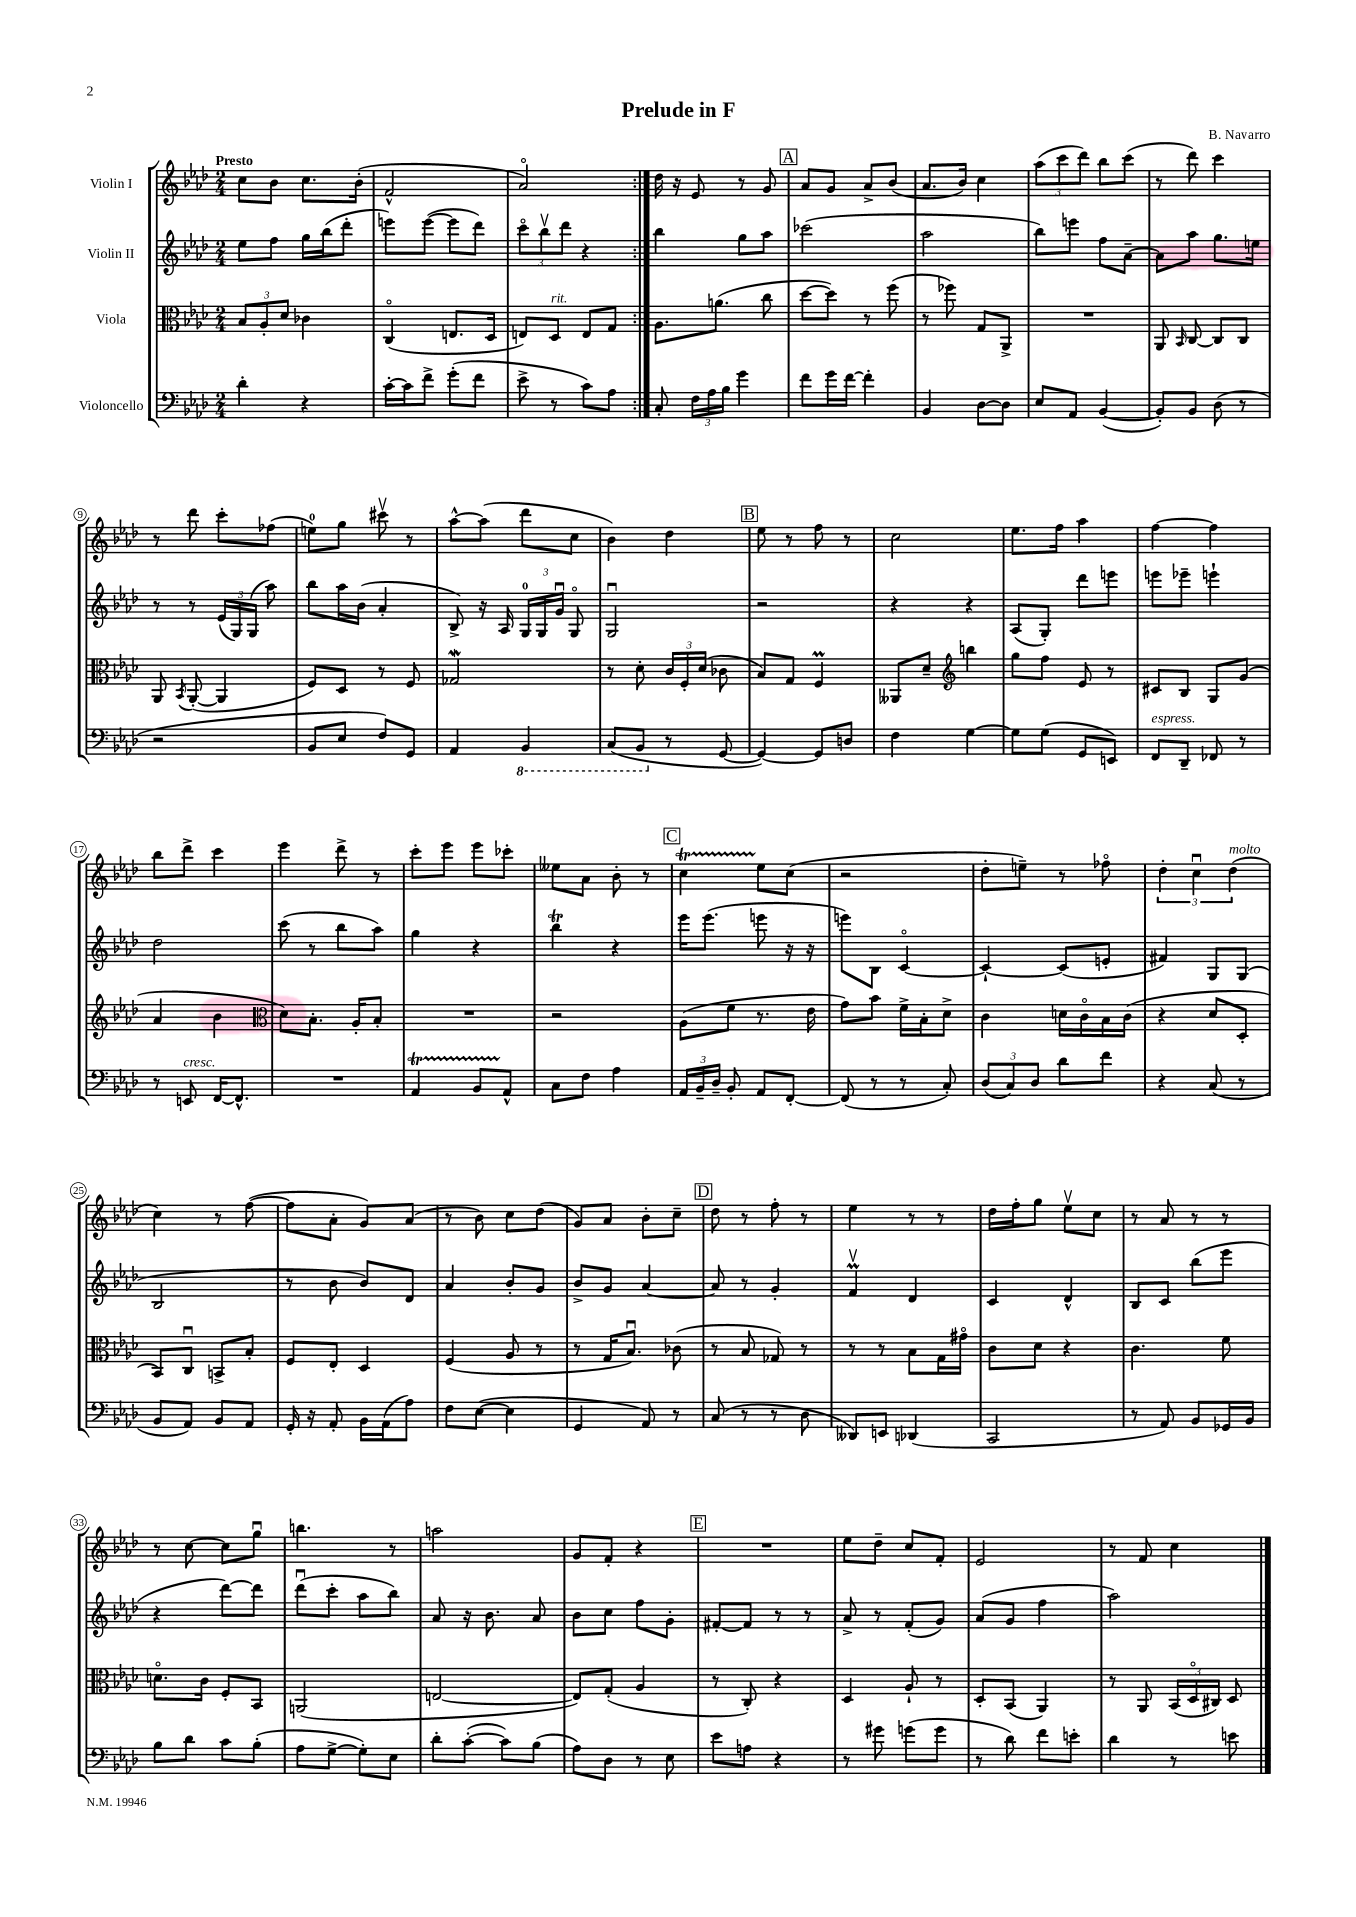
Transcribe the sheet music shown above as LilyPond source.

\header { title = "Prelude in F" composer = "B. Navarro" }
<<
\new StaffGroup <<
\new Staff = "s0" \with { instrumentName = "Violin I" } {
    \clef treble \key aes \major \numericTimeSignature \time 2/4 \tempo "Presto"
    \autoBeamOff \repeat volta 2 { c''8[ bes'8] c''8.[ bes'16]-.( |
    f'2-^ |
    aes'2\flageolet) | }
    des''16 r16 ees'8 r8 g'8 |
    \mark \markup { \box "A" } aes'8[ g'8] aes'8[-> bes'8]( |
    aes'8.[ bes'16]) c''4 |
    \tuplet 3/2 { aes''8[( c'''8 des'''8]) } bes''8[ c'''8]( |
    r8 des'''8) c'''4 |
    r8 des'''8 c'''8[-. fes''8]( |
    e''8[-0) g''8] cis'''8\upbow r8 |
    aes''8[~-^ aes''8]( des'''8[ c''8] |
    bes'4) des''4 |
    \mark \markup { \box "B" } ees''8 r8 f''8 r8 |
    c''2 |
    ees''8.[ f''16] aes''4 |
    f''4~ f''4 |
    bes''8[ des'''8]-> c'''4 |
    ees'''4 des'''8-> r8 |
    c'''8[-. ees'''8] ees'''8[ ces'''8]-. |
    eeses''8[ aes'8] bes'8-. r8 |
    \mark \markup { \box "C" } c''4\startTrillSpan ees''8[\stopTrillSpan c''8]( |
    r2 |
    des''8[-. e''8]--) r8 fes''8\flageolet |
    \tuplet 3/2 { des''4-. c''4\downbow des''4^\markup { \italic "molto" }( } |
    c''4) r8 f''8~( |
    f''8[ aes'8]-. g'8[) aes'8]( |
    r8 bes'8) c''8[ des''8]( |
    g'8[) aes'8] bes'8[-. c''8]-- |
    \mark \markup { \box "D" } des''8 r8 f''8-. r8 |
    ees''4 r8 r8 |
    des''16[ f''16-. g''8] ees''8[\upbow c''8] |
    r8 aes'8 r8 r8 |
    r8 c''8~ c''8[ g''8]\downbow |
    b''4. r8 |
    a''2 |
    g'8[ f'8]-. r4 |
    \mark \markup { \box "E" } R2 |
    ees''8[ des''8]-- c''8[ f'8]-. |
    ees'2 |
    r8 f'8 c''4 \bar "|." |
}
\new Staff = "s1" \with { instrumentName = "Violin II" } {
    \clef treble \key aes \major \numericTimeSignature \time 2/4
    \autoBeamOff \repeat volta 2 { ees''8[ f''8] g''16[ bes''16( des'''8]-. |
    e'''8[) e'''8]~( e'''8[ des'''8]) |
    \tuplet 3/2 { c'''8[\flageolet bes''8\upbow des'''8] } r4 | }
    bes''4 g''8[ aes''8] |
    \mark \markup { \box "A" } ces'''2( |
    aes''2 |
    bes''8[) e'''8] f''8[ aes'8]~-- |
    aes'8[ aes''8] g''8.[ e''16] |
    r8 r8 \tuplet 3/2 { ees'16[( g16) g16]( } aes''8) |
    bes''8[ aes''16 bes'16]( aes'4-. |
    bes8->) r16 aes16 \tuplet 3/2 { g16[-0 g16 g'16]\downbow } g8\flageolet |
    g2\downbow |
    \mark \markup { \box "B" } r2 |
    r4 r4 |
    aes8[( g8]-.) des'''8[ e'''8] |
    e'''8[ ees'''8]-- e'''4-! |
    des''2 |
    c'''8( r8 bes''8[ aes''8]) |
    g''4 r4 |
    bes''4\trill r4 |
    \mark \markup { \box "C" } ees'''16[ ees'''8.]( e'''8 r16 r16 |
    e'''8[) bes8] c'4~\flageolet |
    c'4~-! c'8[( e'8]-. |
    fis'4) g8[ g8]( |
    bes2 |
    r8 bes'8 bes'8[) des'8] |
    aes'4 bes'8[-. g'8] |
    bes'8[-> g'8] aes'4~ |
    \mark \markup { \box "D" } aes'8 r8 g'4-. |
    f'4\upbow\prall des'4 |
    c'4 des'4-^ |
    bes8[ c'8] bes''8[( ees'''8] |
    r4 des'''8[~) des'''8] |
    des'''8[\downbow( c'''8]-. aes''8[ bes''8]) |
    aes'8 r16 bes'8. aes'8 |
    bes'8[ c''8] f''8[ g'8]-. |
    \mark \markup { \box "E" } fis'8[~-. fis'8] r8 r8 |
    aes'8-> r8 f'8[-.( g'8]) |
    aes'8[( g'8] f''4 |
    aes''2) \bar "|." |
}
\new Staff = "s2" \with { instrumentName = "Viola" } {
    \clef alto \key aes \major \numericTimeSignature \time 2/4
    \autoBeamOff \repeat volta 2 { \tuplet 3/2 { bes8[ aes8-. des'8] } ces'4 |
    c4\flageolet( e8.[ des16] |
    e8[) des8]^\markup { \italic "rit." } e8[ g8] | }
    aes8.[ a'8.]( c''8 |
    \mark \markup { \box "A" } des''8[~ des''8]) r8 f''8( |
    r8 fes''8) g8[ aes,8]-> |
    R2 |
    aes,8 \grace { bes,16 } c8~ c8[ c8] |
    aes,8 \acciaccatura { bes,8 } aes,8~-.( aes,4 |
    f8[) des8] r8 f8 |
    ges2\mordent |
    r8 des'8-. \tuplet 3/2 { c'16[ f16-. des'16]( } ces'8 |
    \mark \markup { \box "B" } bes8[) g8] f4\prall |
    aeses,8[ des'8]-- \clef treble b''4 |
    g''8[ f''8] ees'8 r8 |
    cis'8[ bes8] g8[ g'8]( |
    aes'4 bes'4 |
    \clef alto des'8[) bes8.]-. aes16[-. bes8]-. |
    R2 |
    r2 |
    \mark \markup { \box "C" } aes8[( f'8] r8. ees'16 |
    g'8[) bes'8] f'16[-> bes16-. des'8]-> |
    c'4 d'16[ c'16\flageolet bes16 c'16]( |
    r4 des'8[ des8]-. |
    bes,8[) c8]\downbow b,8[-> bes8]-. |
    f8[ ees8]-. des4 |
    f4( aes8 r8 |
    r8 g16[ bes8.]\downbow) ces'8( |
    \mark \markup { \box "D" } r8 bes8 ges8) r8 |
    r8 r8 bes8[ g16 gis'16]\flageolet |
    c'8[ des'8] r4 |
    c'4. f'8 |
    d'8.[\flageolet c'16] f8[-. bes,8] |
    a,2( |
    e2~ |
    e8[) g8]-.( aes4 |
    \mark \markup { \box "E" } r8 c8-.) r4 |
    des4 aes8-! r8 |
    des8[-. bes,8]( aes,4) |
    r8 aes,8 \tuplet 3/2 { bes,16[( des16\flageolet cis16]) } des8 \bar "|." |
}
\new Staff = "s3" \with { instrumentName = "Violoncello" } {
    \clef bass \key aes \major \numericTimeSignature \time 2/4
    \autoBeamOff \repeat volta 2 { des'4-. r4 |
    c'16[~-. c'16 f'8]-> g'8[-.( f'8] |
    ees'8-> r8 c'8[) aes8] | }
    c8-. \tuplet 3/2 { f16[ aes16 bes16] } g'4 |
    \mark \markup { \box "A" } f'8[ g'16 f'16]~ f'4-. |
    bes,4 des8[~ des8] |
    ees8[ aes,8] bes,4~( |
    bes,8[-.) bes,8] des8( r8 |
    r2 |
    bes,8[ ees8] f8[) g,8] |
    aes,4 \ottava #-1 bes,,4 |
    c,8[( bes,,8] \ottava #0 r8 g,8~ |
    \mark \markup { \box "B" } g,4~) g,8[ d8] |
    f4 g4~ |
    g8[ g8]( g,8[ e,8]) |
    f,8[^\markup { \italic "espress." } des,8]-- fes,8 r8 |
    r8 e,8^\markup { \italic "cresc." } f,16[~ f,8.]-^ |
    R2 |
    aes,4\startTrillSpan bes,8[ aes,8]-^\stopTrillSpan |
    c8[ f8] aes4 |
    \mark \markup { \box "C" } \tuplet 3/2 { aes,16[ bes,16-- des16]-- } bes,8-. aes,8[ f,8]~-. |
    f,8( r8 r8 c8-.) |
    \tuplet 3/2 { des8[( c8) des8] } des'8[ f'8] |
    r4 c8( r8 |
    bes,8[ aes,8]) bes,8[ aes,8] |
    g,16-. r16 aes,8-. bes,16[ aes,16( aes8]) |
    f8[ ees8]~( ees4 |
    g,4 aes,8) r8 |
    \mark \markup { \box "D" } c8( r8 r8 des8 |
    deses,8[) e,8] des,4( |
    c,2 |
    r8 aes,8) bes,8[ ges,16 bes,16] |
    bes8[ des'8] c'8[ bes8]-.( |
    aes8[ g8]~-> g8[-.) ees8] |
    des'8[-. c'8]~-.( c'8[) bes8]( |
    aes8[) des8] r8 ees8 |
    \mark \markup { \box "E" } ees'8[ a8] r4 |
    r8 gis'8 g'8[( g'8] |
    r8 des'8) f'8[ e'8]-. |
    des'4 r8 e'8 \bar "|." |
}
>>
>>
\layout { \context { \Score \override BarNumber.stencil = #(make-stencil-circler 0.1 0.3 ly:text-interface::print) } }
